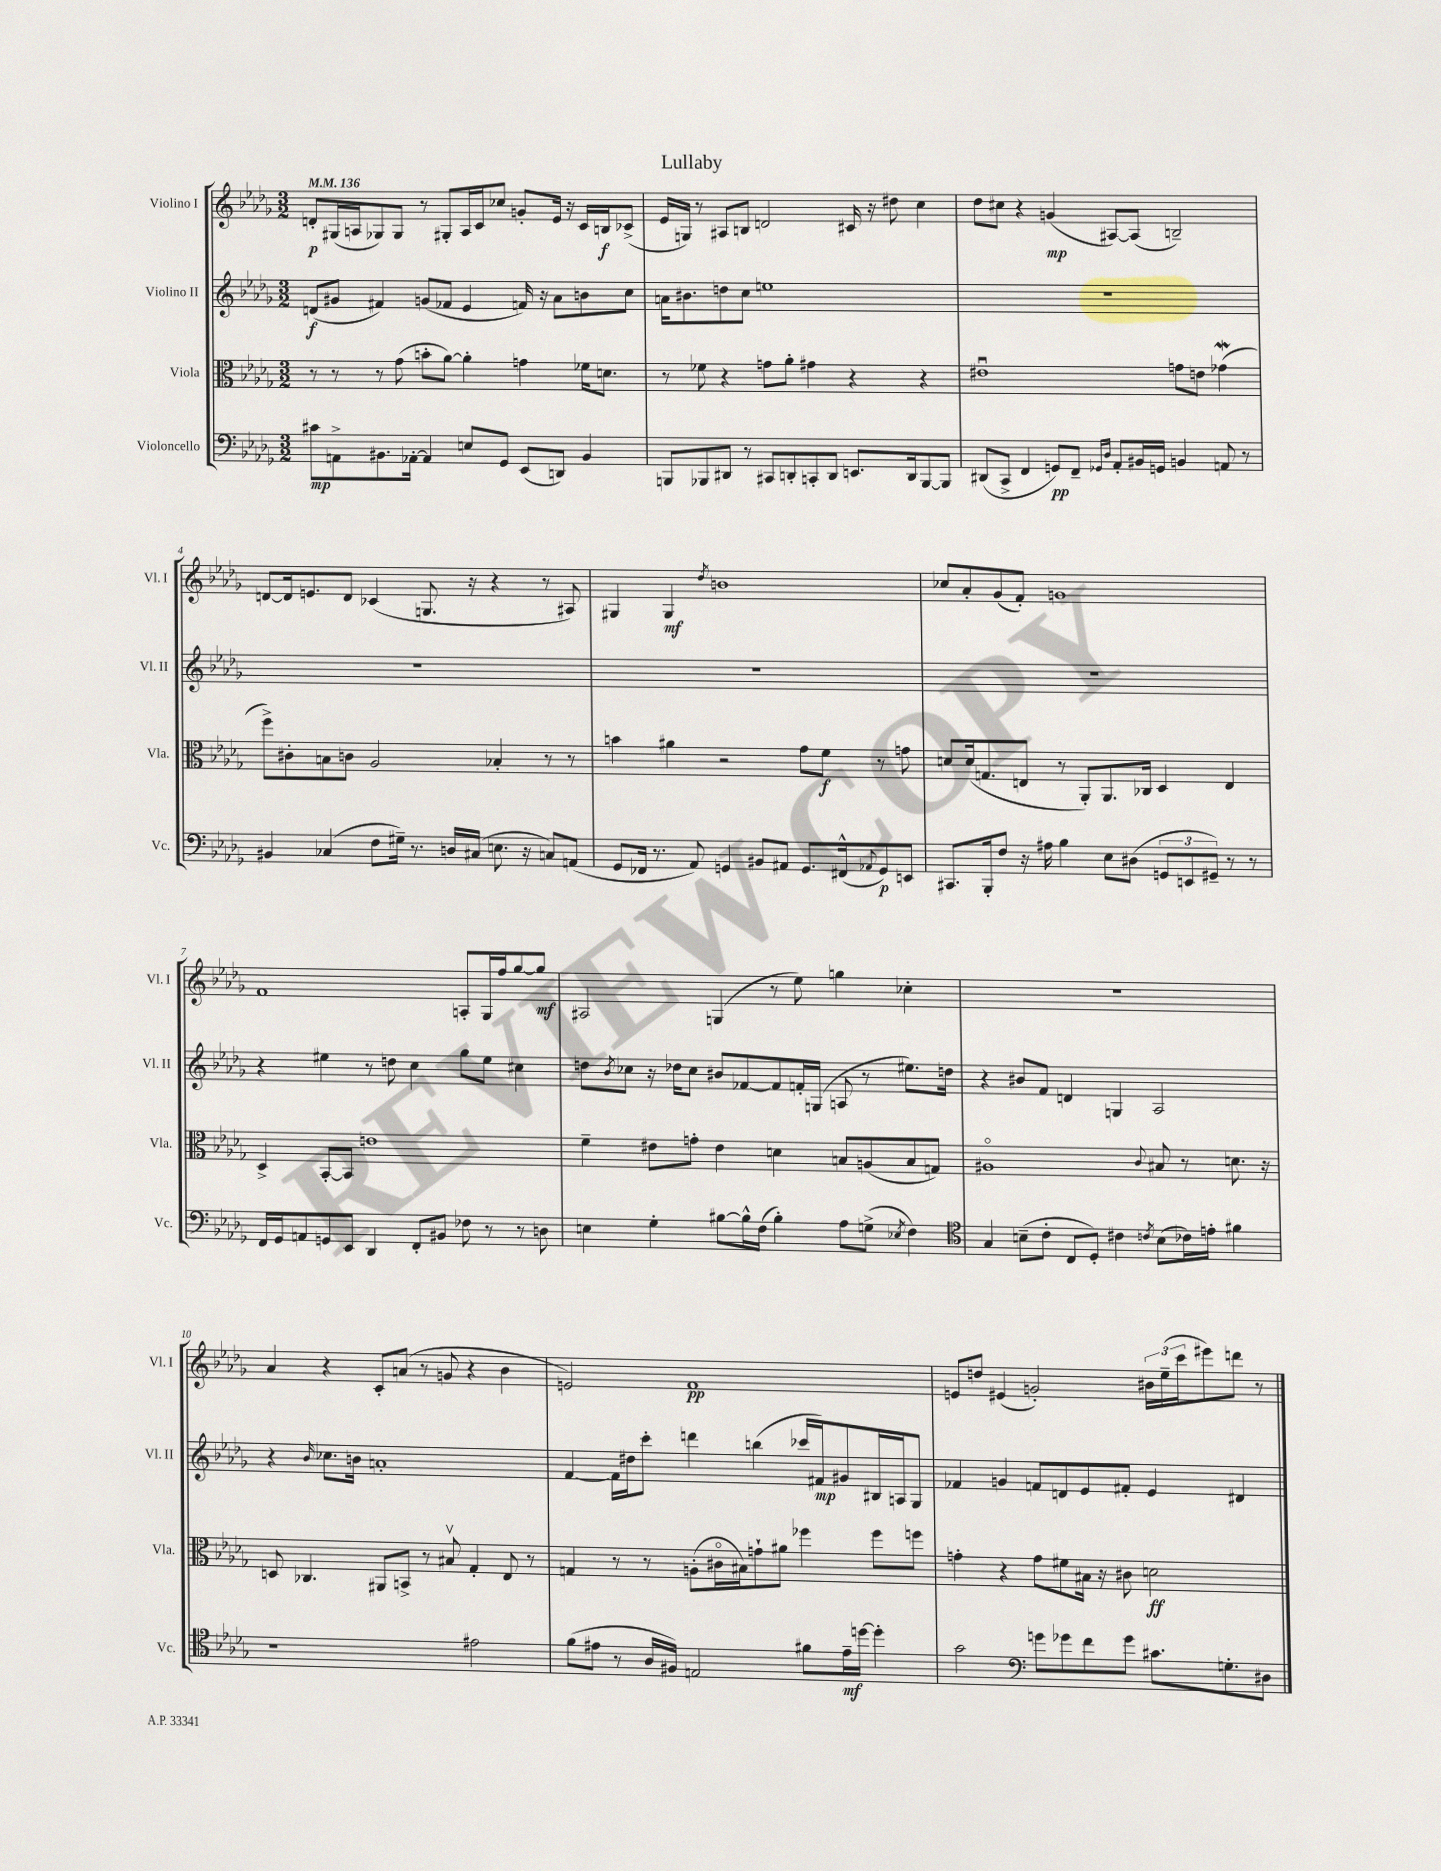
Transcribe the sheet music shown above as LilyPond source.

\header { title = "Lullaby" }
<<
\new StaffGroup <<
\new Staff = "s0" \with { instrumentName = "Violino I" shortInstrumentName = "Vl. I" } {
    \clef treble \key des \major \numericTimeSignature \time 3/2 \tempo 4 = 136
    d'8-.\p gis16( a16 ges8) ges8 r8 gis8-. a16 c'16 ces''8 g'8-. ees'16 r16 c'16 b16\f ces'8->( |
    ees'16 g16) r8 ais8 b8 d'2 cis'16 r16 dis''8 c''4 |
    des''8 cis''8 r4 g'4\mp( ais8~) ais8( b2--) |
    d'8~ d'16 e'8. d'8 ces'4( g8. r16 r4 r8 ais8) |
    gis4 gis4\mf \acciaccatura { des''8 } b'1 |
    ces''8 aes'8-. ges'8( f'8-.) g'1 |
    f'1 a8-. ges16 f''16 ges''8~ ges''8\mf |
    ais2 g4( r8 ees''8) g''4 ces''4-. |
    R1. |
    aes'4 r4 c'8-. a'8( r8 g'8 r4 bes'4 |
    e'2) f'1\pp |
    e'8 d''8 eis'4( g'2-.) \tuplet 3/2 { bis'16 ees''16--( c'''16 } eis'''8) d'''8 r8 \bar "|." |
}
\new Staff = "s1" \with { instrumentName = "Violino II" shortInstrumentName = "Vl. II" } {
    \clef treble \key des \major \numericTimeSignature \time 3/2
    d'8\f( gis'8 fis'4) g'8( fes'8 ees'4 f'16) r16 aes'8 b'8 c''8 |
    a'16 bis'8. d''8 c''8 e''1 |
    R1. |
    R1. |
    R1. |
    R1. |
    r4 eis''4 r8 d''8 c''4 ges''8 eis''8 cis''4 |
    d''8 \acciaccatura { bes'8 } ces''8 r16 des''16 ces''8 bis'8 fes'8~ fes'8 f'16-. g16( a8 r8 eis''8.) d''16 |
    r4 bis'8 f'8 d'4 g4 aes2 |
    r4 \grace { bes'16 } ces''8. b'16 a'1-. |
    f'4~ f'16 dis''16 c'''8-. d'''4 b''4( ces'''16 fis'16\mp) gis'8 bis16 a16 ges8 |
    fes'4 g'4 f'8 d'8 ees'8 fis'8-. ees'4 dis'4 \bar "|." |
}
\new Staff = "s2" \with { instrumentName = "Viola" shortInstrumentName = "Vla." } {
    \clef alto \key des \major \numericTimeSignature \time 3/2
    r8 r8 r8 ges'8( b'8-. aes'8~) aes'4-. g'4 fes'16 d'8. |
    r8 fes'8 r4 g'8 aes'8-. gis'4 r4 r4 |
    eis'1\downbow g'8 e'8 ges'4\mordent( |
    f''8->) cis'8-. b8 c'8 aes2 bes4-. r8 r8 |
    b'4 ais'4 r2 ges'8 f'8\f r8 g'8 |
    d'8 d'16( g8. e8 r8 aes,8-.) aes,8. ces16 des4 e4 |
    des4-> bes,8~-. bes,8 e'1 |
    f'4-- eis'8 g'8-. eis'4 d'4 b8 a8( b8 g8) |
    ais1\flageolet \appoggiatura { c'8 } bis8 r8 d'8. r16 |
    d8 ces4. ais,8 b,8-> r8 bis8\upbow ges4-. ees8 r8 |
    g4 r8 r8 a8-.( cis'16\flageolet bis16) g'8-! ais'8 fes''4 fes''8 f''8 |
    g'4-. r4 g'8 fis'8 bis16 r16 cis'8 d'2\ff \bar "|." |
}
\new Staff = "s3" \with { instrumentName = "Violoncello" shortInstrumentName = "Vc." } {
    \clef bass \key des \major \numericTimeSignature \time 3/2
    cis'8\mp a,8-> bis,8. aes,16~-. aes,4 e8 ges,8 ees,8( d,8) bis,4 |
    b,,8 bes,,8 dis,8 r8 cis,8 d,8-. c,8-. d,8 e,8. d,16 bes,,8~ bes,,8 |
    dis,8( c,8-> f,4 g,8\pp) f,8-- \grace { ges,16 des16 } aes,8-. bis,16 g,16 b,4 a,8 r8 |
    bis,4 ces4( f8 gis16--) r8. d16 cis16( e8. r16 c8) a,8( |
    ges,8 fes,16 r8. aes,8) g,4 bis,8 ais,8 g,8. fis,16-^( \appoggiatura { aes,8 } g,8\p) e,8 |
    cis,8. bes,,16-. f8 r16 ais16 bes4 ees8 dis8( \tuplet 3/2 { g,8 e,8 gis,8--) } r8 r8 |
    f,16 ges,16 a,8 g,8 ees,8 des,4 f,8-. bis,8 fes8 r8 r8 d8 |
    e4 ges4-. bis8~ bis16-^ f16( bis4-.) aes8 g8->( \acciaccatura { ees8 } f4) |
    \clef tenor ges4 b8--( c'8-. c8 des8-.) cis'4 \acciaccatura { c'8 } b8( ces'16) e'16-. fis'4 |
    r1 eis'2 |
    f'8( eis'8 r8 aes16 fis16) e2 fis'8 eis'16--\mf d''16~ d''4-. |
    ges'2 \clef bass g'8 ges'8 f'8 ges'8 cis'8. g8.-. dis8 \bar "|." |
}
>>
>>
